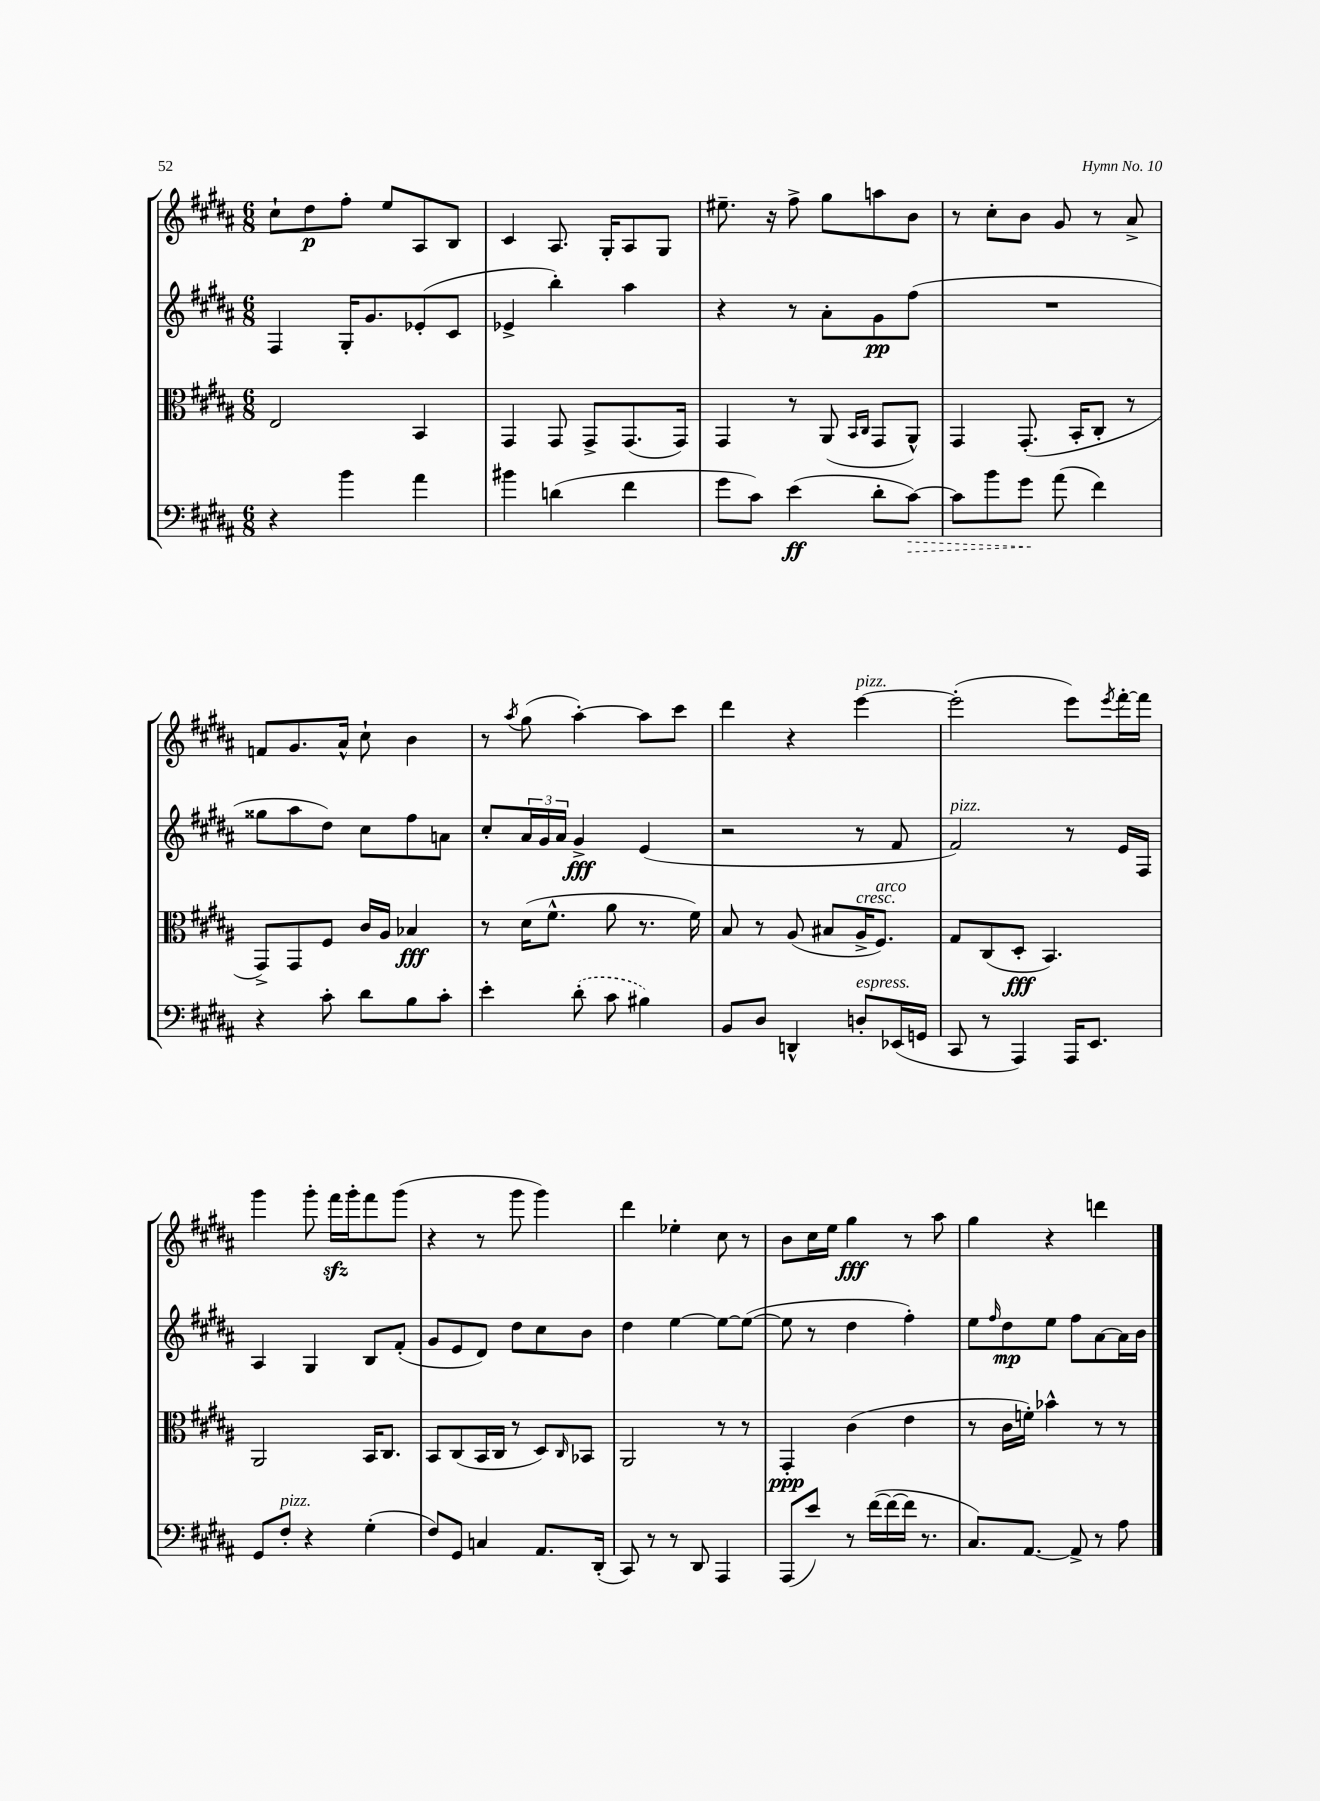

**kern	**kern	**kern	**kern
*staff4	*staff3	*staff2	*staff1
*clefF4	*clefC3	*clefG2	*clefG2
*k[f#c#g#d#a#]	*k[f#c#g#d#a#]	*k[f#c#g#d#a#]	*k[f#c#g#d#a#]
*M6/8	*M6/8	*M6/8	*M6/8
4r	2E/	4F#/	8cc#`\L
.	.	.	8dd#\
4b\	.	16G#'/LK	8ff#'\J
.	.	8.g#/	.
.	.	.	8ee/L
4a#\	4BB/	(8e-'/	8A#/
.	.	8c#/J	8B/J
=	=	=	=
4b#\	4GG#/	4e-^/	4c#/
(4d\	8GG#/	4bb'\)	8.A#/
.	8GG#^/L	.	.
.	.	.	16G#'/LK
4f#\	(8.GG#/	4aa#\	8A#/
.	.	.	8G#/J
.	16GG#/Jk)	.	.
=	=	=	=
8g#\L	4GG#/	4r	8.ee#~\
8c#\J)	.	.	.
.	.	.	16r
(4e\	8r	8r	8ff#^\
.	(8AA#/	8a#'\L	8gg#\L
.	16qqBB/LL	.	.
.	16qqC#/JJ	.	.
8d#'\L	8GG#/L	8g#\	8aa\
[8c#\J)	8AA#^^/J)	(8ff#\J	8b\J
=	=	=	=
8c#\]L	4GG#/	2.r	8r
8b\	.	.	8cc#'\L
8g#\J	(8.GG#'/	.	8b\J
(8a#\	.	.	8g#/
.	16BB'/LK	.	.
4f#\)	8C#'/J	.	8r
.	8r	.	8a#^/
=	=	=	=
4r	8GG#^/L)	8gg##\L	8f/L
.	8GG#/	8aa#\	8.g#/
8c#'\	8F#/J	8dd#\J)	.
.	.	.	16a#^^/Jk
8d#\L	16c#/LL	8cc#\L	8cc#`\
.	16A#/JJ	.	.
8B\	4B-/	8ff#\	4b\
8c#'\J	.	8a\J	.
=	=	=	=
4e'\	8r	8cc#'/L	8r
.	.	.	8qaa#/
.	(16d#\LK	24a#/L	(8gg#\
.	.	24g#/	.
.	8.f#^^\J	.	.
.	.	24a#/JJ	.
(8d#'\	.	4g#^/	[4aa#'\)
8c#\	8a#\	.	.
4B#\)	8.r	(4e/	8aa#\]L
.	.	.	8ccc#\J
.	16f#\)	.	.
=	=	=	=
8BB/L	8B/	2r	4ddd#\
8D#/J	8r	.	.
4DD^^/	(8A#/	.	4r
.	8B#/L	.	.
8D'/L	16A#^/K	8r	[4eee\
.	8.F#/J)	.	.
(16EE-/L	.	8f#/	.
16GG/JJ	.	.	.
=	=	=	=
8CC#/	8G#/L	2f#/)	(2eee'\]
8r	(8C#/	.	.
4AAA#/)	8D#'/J	.	.
.	4.BB/)	.	.
16AAA#/LK	.	8r	8eee\L)
8.EE/J	.	.	.
.	.	.	8qeee/
.	.	16e/LL	[16fff#'\L
.	.	16F#/JJ	16fff#\]JJ
=	=	=	=
8GG#/L	2AA#/	4A#/	4ggg#\
8F#'/J	.	.	.
4r	.	4G#/	8ggg#'\
.	.	.	16fff#\LL
.	.	.	16ggg#'\J
(4G#'\	16BB/LK	8B/L	8fff#\
.	8.C#/J	.	.
.	.	(8f#'/J	(8ggg#\J
=	=	=	=
8F#/L)	8BB/L	8g#/L	4r
8GG#/J	(8C#/	8e/	.
4C/	16BB/L	8d#/J)	8r
.	16C#/JJ	.	.
.	8r	8dd#\L	8ggg#\
8.AA#/L	8D#/L)	8cc#\	4ggg#\)
.	16qqC#/	.	.
.	8BB-/J	8b\J	.
(16DD#'/Jk	.	.	.
=	=	=	=
8CC#/)	2AA#/	4dd#\	4ddd#\
8r	.	.	.
8r	.	[4ee\	4ee-'\
8DD#/	.	.	.
4AAA#/	8r	8ee\_L	8cc#\
.	8r	(8ee\_J	8r
=	=	=	=
(8AAA#/L	4GG#'/	8ee\]	8b\L
8e/J)	.	8r	16cc#\L
.	.	.	16ee\JJ
8r	(4c#\	4dd#\	4gg#\
([16f#\LL	.	.	.
16f#\_	.	.	.
16f#\]JJ	4e\	4ff#'\)	8r
8.r	.	.	.
.	.	.	8aa#\
=	=	=	=
8.C#/L)	8r	8ee\L	4gg#\
.	.	16qqff#/	.
.	16c#\LL	8dd#\	.
[8.AA#/J	16f'\JJ)	.	.
.	4b-^^\	8ee\J	4r
8AA#^/]	.	8ff#\L	.
8r	8r	[8a#\	4ddd\
8A#\	8r	16a#\]L	.
.	.	16b\JJ	.
==	==	==	==
*-	*-	*-	*-
